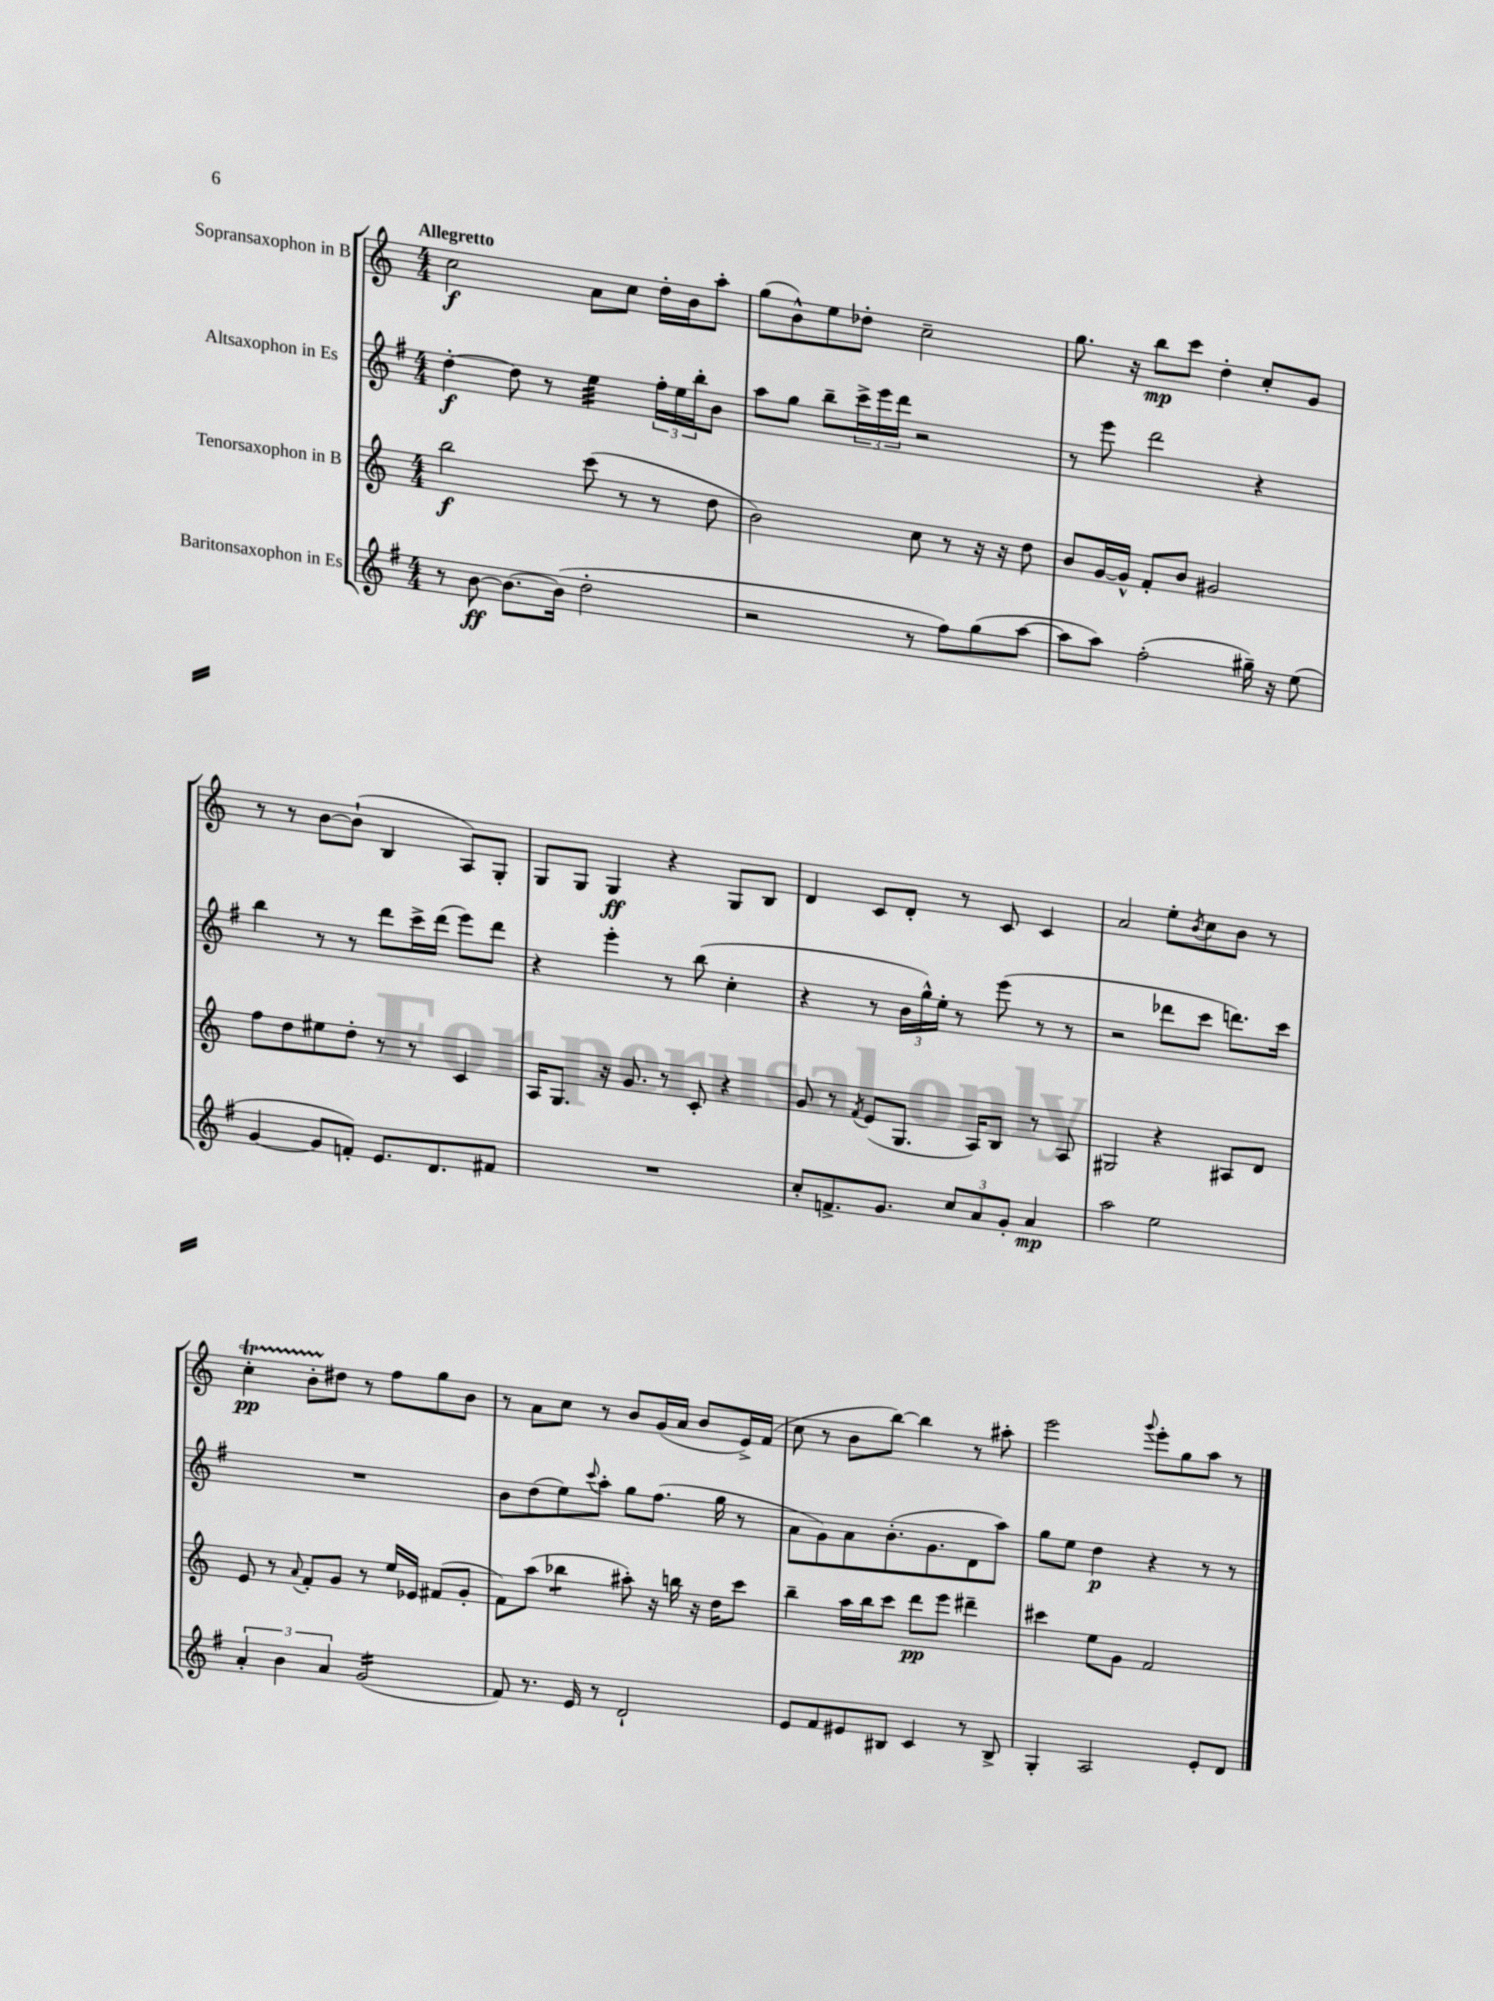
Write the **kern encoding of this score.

**kern	**kern	**kern	**kern
*staff4	*staff3	*staff2	*staff1
*clefG2	*clefG2	*clefG2	*clefG2
*k[f#]	*k[]	*k[f#]	*k[]
*M4/4	*M4/4	*M4/4	*M4/4
8r	2bb	[4dd'	2cc
[8b	.	.	.
8.b_	.	8dd]	.
.	.	8r	.
(16b]	.	.	.
2dd'	(8ccc	4ee	8a
.	8r	.	8cc
.	8r	24ff#'	16dd'
.	.	24ee	.
.	.	.	16b
.	.	24bb'	.
.	8dd	8b	8aa'
=	=	=	=
2r	2b)	8aa	(8gg
.	.	8gg	8b^^)
.	.	8bb~	8ee
.	.	24ccc^	8dd-'
.	.	24eee	.
.	.	24ddd	.
8r	8cc	2r	2cc~
8ff#)	8r	.	.
(8gg	16r	.	.
.	16r	.	.
[8aa	8dd	.	.
=	=	=	=
8aa]	8b	8r	8.gg
8aa)	[16g	8eee	.
.	16g^^]	.	16r
(2ff#'	8f'	2ddd	8bb
.	8b	.	8ccc
.	2g#	.	4dd'
16gg#~)	.	4r	8cc'
16r	.	.	.
(8ee	.	.	8g
=	=	=	=
[4g	8ff	4bb	8r
.	8dd	.	8r
8g]	8ee#	8r	[8b
8f')	8dd'	8r	(8b`]
8.e	8r	8ddd	4B
.	8r	16ccc^	.
8.d	.	(16ddd	.
.	4c	8eee)	8A)
8f#	.	8ddd	8G'
=	=	=	=
1r	16A	4r	8G
.	8.G	.	.
.	.	.	8G
.	16r	4eee'	4G
.	8.g	.	.
.	8r	8r	4r
.	8c'	(8bb	.
.	4r	4cc'	8G
.	.	.	8B
=	=	=	=
8cc'	8g	4r	4d
8.f^	8r	.	.
.	8qf	.	.
.	(8e	8r	8c
8.g	.	.	.
.	8.G	24b	8d'
.	.	24gg^^)	.
.	.	24ee'	.
12cc	.	8r	8r
.	16A)	.	.
12a	.	.	.
.	8B	(8eee	8c
12g'	.	.	.
4a	8r	8r	4c
.	8A	8r	.
=	=	=	=
2aa	2G#	2r	2a
2ee	4r	8ddd-	8ee'
.	.	.	8qb
.	.	8ccc	8cc
.	8A#	8.ddd)	8b
.	8d	.	8r
.	.	16ccc	.
=	=	=	=
6a'	8e	1r	4cc'
.	8r	.	.
6b	.	.	.
.	8qqa	.	.
.	8f'	.	8b'
6a	.	.	.
.	8g	.	8dd#
(2g	8r	.	8r
.	16ee	.	8ff
.	16e-	.	.
.	(8f#	.	8gg
.	8g'	.	8b
=	=	=	=
8f#)	8f)	8b	8r
8.r	(8aa	(8dd	8a
.	4bb-	8ee)	8cc
16e	.	.	.
.	.	8qqccc	.
8r	.	8aa'	8r
2d`	8aa#')	8gg	8b
.	16r	(8.ff#	(16g
.	16bb	.	16a
.	16r	.	8b
.	16dd	16gg	.
.	8ccc	8r	16e^)
.	.	.	(16f
=	=	=	=
8e	4bb~	8a	8cc
8f#	.	8g)	8r
8e#	16aa	8a	8b
.	16bb	.	.
8B#	8ccc	(8.b'	[8bb)
4c	8ddd	.	4bb]
.	.	8.g	.
.	8eee	.	.
8r	4ddd#~	8d	8r
8B#^	.	8aa)	8aa#'
=	=	=	=
4G'	4ccc#	8gg	2eee
.	.	8ee	.
2A	8ee	4dd	.
.	8g	.	.
.	.	.	8qqggg
.	2f	4r	8eee'
.	.	.	8gg
8e'	.	8r	8aa
8d	.	8r	8r
==	==	==	==
*-	*-	*-	*-
